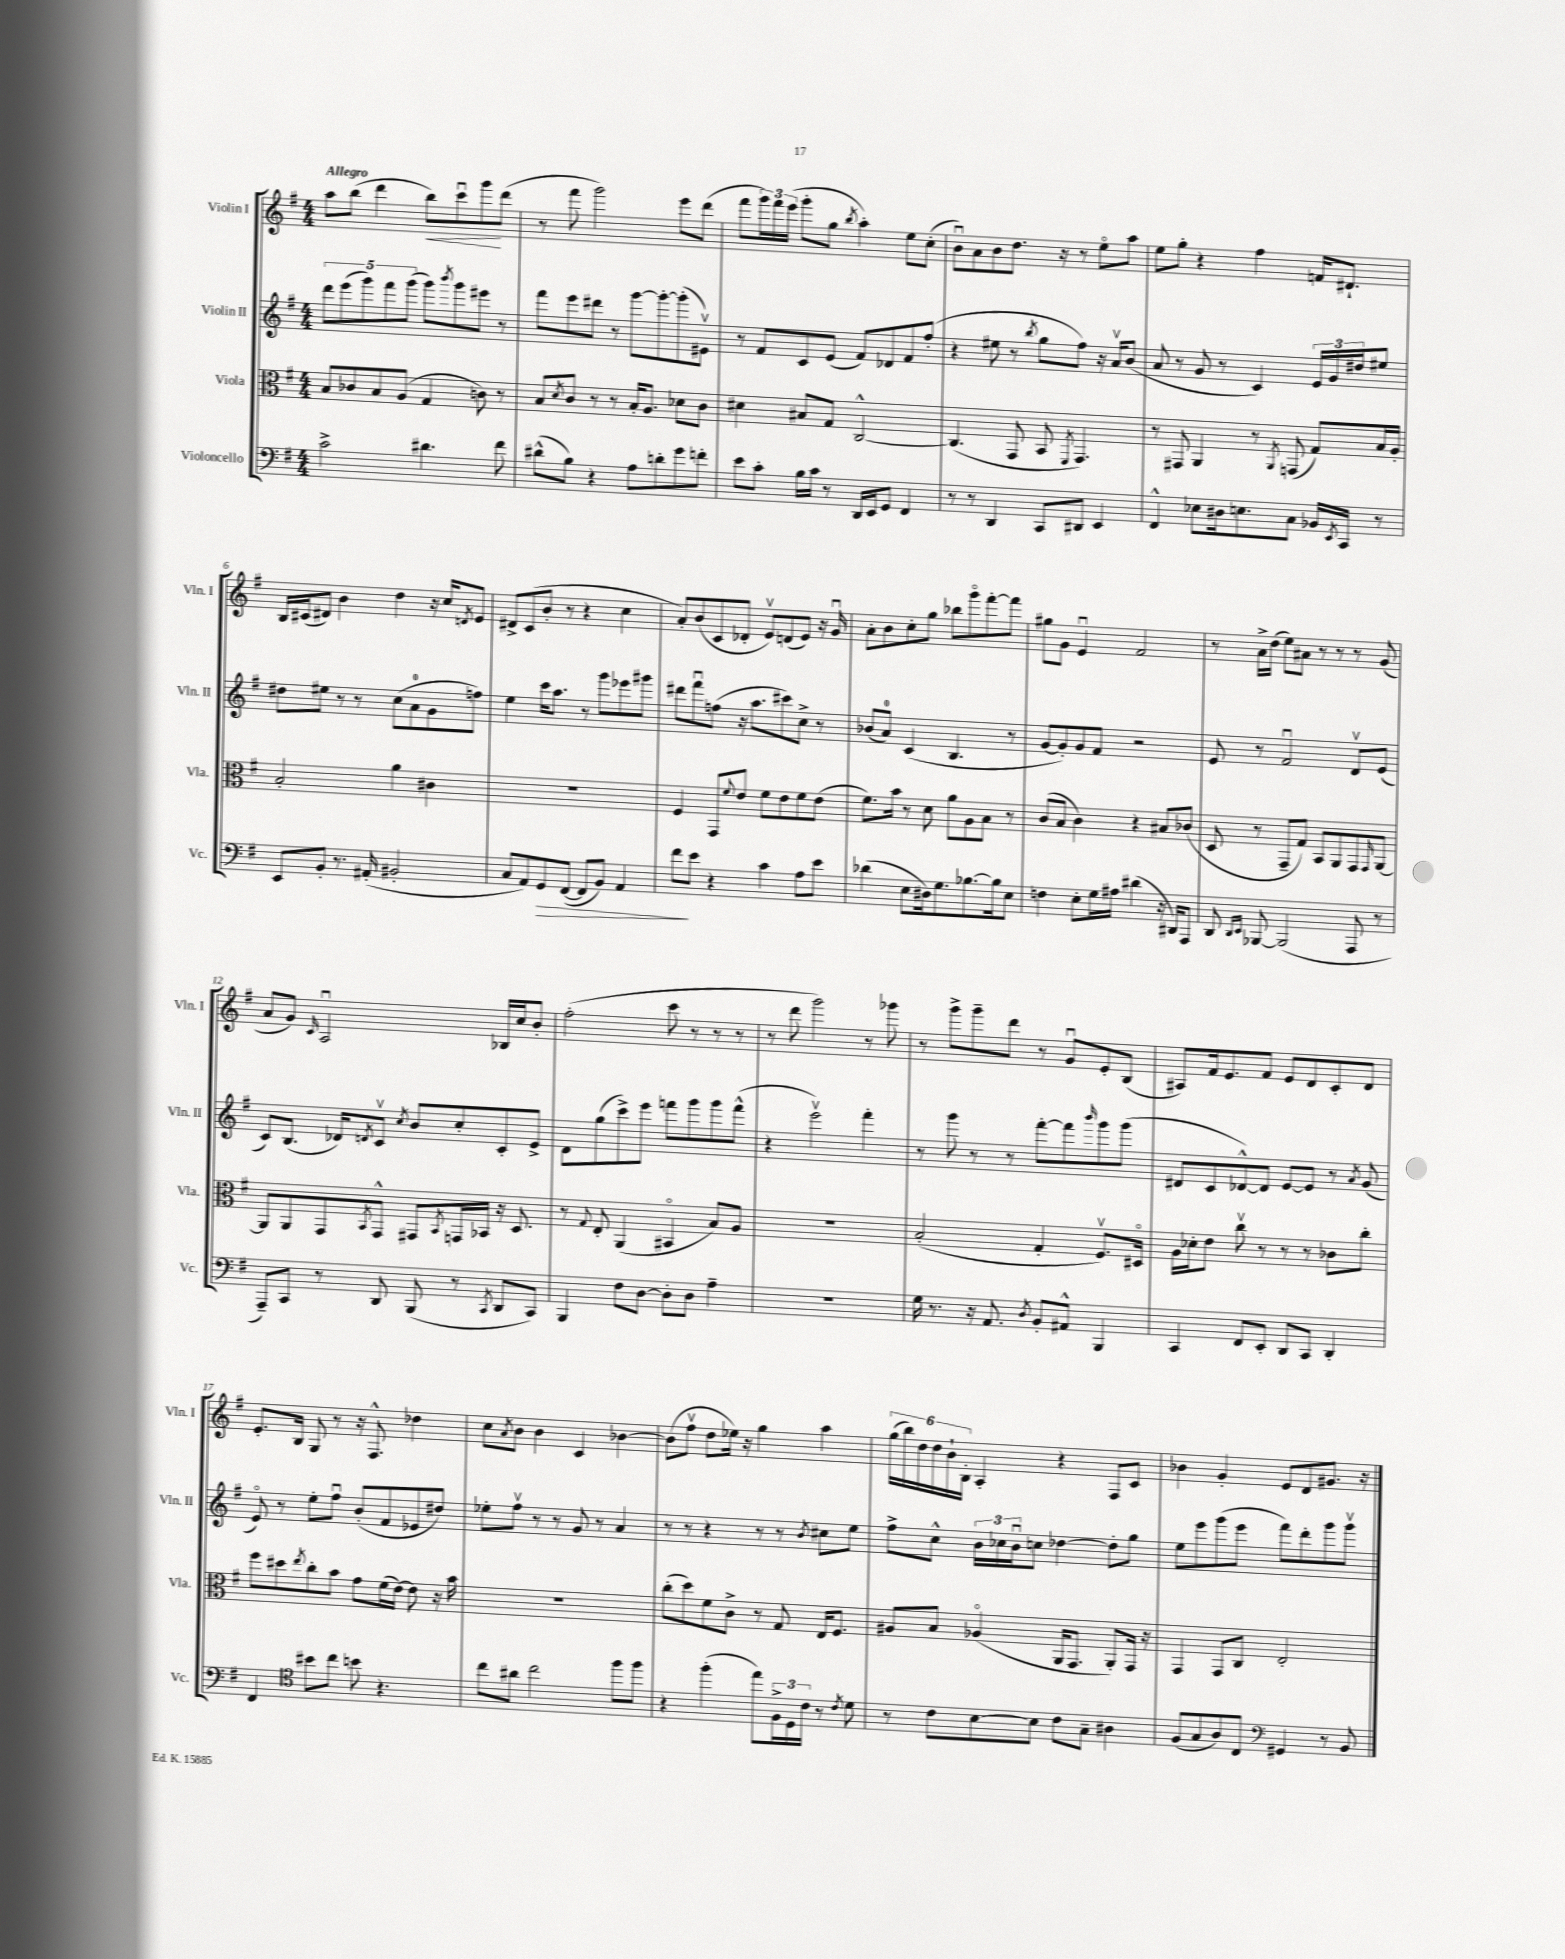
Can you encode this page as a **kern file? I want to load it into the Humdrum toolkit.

**kern	**kern	**kern	**kern
*staff4	*staff3	*staff2	*staff1
*clefF4	*clefC3	*clefG2	*clefG2
*k[f#]	*k[f#]	*k[f#]	*k[f#]
*M4/4	*M4/4	*M4/4	*M4/4
2c^	8B	10ddd	8aa
.	.	(10eee	.
.	8c-	.	(8bb
.	.	10ggg)	.
.	8B	.	4ddd
.	.	10fff#	.
.	(8A	.	.
.	.	(10ggg	.
4.d#	4G	8ggg)	8bb)
.	.	8qbbb	.
.	.	8ggg	8cccu
.	8c)	8eee#	8ggg
8f#	8r	8r	(8ddd
=	=	=	=
(8d#^^	8B	8fff#	8r
.	8qd	.	.
8B)	8c	8eee	8fff#
4r	8r	8ddd#	2ggg)
.	8r	8r	.
8A	16B'	[8ggg	.
.	8.A	.	.
8d'	.	8ggg'_	.
8g	8d-	(8ggg']	8eee
8f'	8c	8e#v)	(8ddd
=	=	=	=
8e	4d#	8r	8fff#
8c'	.	8f#	24ggg)
.	.	.	24fff#
.	.	.	(24eee
16B	8B#	8c	8ggg'
16c	.	.	.
8r	8G	(8e	8gg
.	.	.	8qbb
16DD	[2C^^	8f#)	4aa')
16EE	.	.	.
8GG	.	8d-	.
4FF#	.	8f#	8ee
.	.	(8ff#'	(8cc'
=	=	=	=
8r	(4.C]	4r	8bu)
8r	.	.	8a
4DD	.	8ee#	8b
.	8GG	8r	8.dd
.	.	8qbb	.
8CC	8BB	8gg	.
.	.	.	16r
.	8qFF#	.	.
8DD#	4.GG)	8ff#)	8r
4EE	.	16r	8eeo
.	.	16av	.
.	.	(8b	8aa
=	=	=	=
4FF#^^	8r	8a	8ee
.	8GG#	8r	8gg'
8E-	4AA	8g	4r
16D#	.	8r	.
8.E	.	.	.
.	8r	4c)	4ff#
.	8qAA	.	.
8C	(8GG	.	.
16BB-	8G)	24e	16f
.	.	24g	.
8qEE	.	.	.
16CC	.	.	8.d#`
.	.	24dd#	.
8r	16B	8ee#	.
.	16A'	.	.
=	=	=	=
8EE	2B'	8dd#	16B
.	.	.	(16c#
8BB'	.	8ee#	8d#)
8.r	.	8r	4b
.	.	8r	.
(16AA#'	.	.	.
2BB#'	4a	(8cc	4dd
.	.	8a	.
.	4c#	8g	16r
.	.	.	16cc
.	.	.	8qd
.	.	8ff)	8e
=	=	=	=
8C	1r	4ee	8d#^
8AA)	.	.	(8c
8GG	.	16ccc	8b'
.	.	8.aa	.
([8FF#	.	.	8r
8FF#]	.	8r	4r
8BB)	.	8ggg	.
4AA	.	8eee-	4cc
.	.	8ggg#	.
=	=	=	=
8f#	4F#	8ddd#	8a')
8e	.	8fff#u	(8b
4r	8GG	(8ff	8c
.	8qqf#	.	.
.	8e	16r	8d-'
.	.	8.aa	.
4c	8f#	.	8ev)
.	8e	8ccc#)	(8d
8A	8f#	8cc^	8e)
8e	(8e	8r	16r
.	.	.	16gu
=	=	=	=
(4d-	8.f#)	(8b-	8a'
.	.	8a)	8b
.	16b	.	.
8E	8r	(4c	8cc'
16D#)	8d	.	8gg
8.G	.	.	.
.	8a	4.B	8bb-
[8.B-	8A	.	8gggo
.	8B	.	[8fff#'
16B-]	.	.	.
8E	8r	8r	8fff#]
=	=	=	=
4F	(8c	[8g	8gg#
.	8B	8g'])	8g
8E'	4c)	8g	4eu
16G	.	8f#	.
16A#	.	.	.
(4d#	4r	2r	2f#
16r	8B#	.	.
16DD#)	.	.	.
8AAA	(8c-	.	.
=	=	=	=
8DD	8D	8e	8r
16qqDD	.	.	.
16qqEE	.	.	.
[8BBB-	8r	8r	16a^
.	.	.	(16dd
(2BBB-]	8GG~	2f#u	8ee)
.	8G)	.	8a#
.	8BB	.	8r
.	8AA	.	8r
8AAA	8GG	8dv	8r
.	16qqGG	.	.
8r	[8AA	(8e	(8g
=	=	=	=
8AAA~)	8AA]	8c)	8a
8CC	8AA	(8.B	8g)
.	.	.	16qqc
8r	8GG	.	2Au
.	.	16d-)	.
.	8qBB	8qd	.
8DD	8GG^^	8cv	.
.	.	8qcc	.
(8BBB	8GG#	8b	.
.	8qBB	.	.
8r	16GG	8cc'	.
.	16BB-	.	.
8qCC	.	.	.
8DD	16r	8c'	16B-
.	8.D	.	16cc
8CC)	.	8e^	8b'
=	=	=	=
4BBB	8r	8d	(2ff#'
.	8qqG	.	.
.	8E'	(8gg	.
8F#	(4AA	8ccc^)	.
[8D	.	8eee	.
8D']	4BB#o	8fff	8ccc
8D	.	8ggg	8r
4A~	8B)	8ggg	8r
.	8A	(8fff^^	8r
=	=	=	=
1r	1r	4r	8r
.	.	.	8ddd
.	.	2eeev)	2ggg)
.	.	4fff#'	8r
.	.	.	8ggg-
=	=	=	=
16G	(2B'	8r	8r
8.r	.	.	.
.	.	8ggg	8ggg^
16r	.	8r	8ggg~
8.AA	.	.	.
.	.	8r	8ddd
8qD	.	.	.
8BB'	4G'	[8fff#'	8r
8AA#^^	.	8fff#]	8gu
.	.	16qqbbb	.
4BBB	8.F#v)	8ggg	8e'
.	.	(8ggg	(8B
.	16D#o	.	.
=	=	=	=
4CC	16A	8d#	8A#)
.	16d-'	.	.
.	8e	8c	16f#
.	.	.	8.e
8FF#	8ccv	[8d-^^)	.
8EE'	8r	8d-]	8f#
8DD	8r	[8e	8e
8CC	8r	8e]	8d
4DD'	8c-	8r	8c'
.	.	8qa	.
.	8cc'	(8g	8d
=	=	=	=
4FF#	8ff#	8eo)	8.e'
.	8dd#	8r	.
.	.	.	16B
*clefC4	*	*	*
.	8qee	.	.
8b#	8cc'	8ee'	8G
8cc	8b	8ff#u	8r
8b	8g	(8b'	16r
.	.	.	8.F#^^
4.r	(16f#	8f#	.
.	[16e)	.	.
.	8e]	8e-	4dd-
.	16r	8dd#)	.
.	16b	.	.
=	=	=	=
8cc	1r	8ee-'	8cc
.	.	.	8qa
8a#	.	8ff#v	8b
2cc	.	8r	4b
.	.	8r	.
.	.	8g	4c
.	.	8r	.
8ff#	.	4a	[4b-
8ff#	.	.	.
=	=	=	=
4r	(8cc'	8r	(8b-]
.	8dd)	8r	8ff#v
(4ff#'	8f#	4r	8dd
.	8c^	.	16ee-)
.	.	.	16r
8ee)	8r	8r	4gg
24F#^	8G	8r	.
24D	.	.	.
24c	.	.	.
.	.	8qb	.
8r	16E	8cc#	4aa
.	8.F#	.	.
8qc	.	.	.
8d	.	8ee	.
=	=	=	=
8r	8A#	8ff#^	(24gg
.	.	.	24bb)
.	.	.	24dd
8c	8B	8cc^^	24dd
.	.	.	24b`
.	.	.	24B'
[8B	(4A-o	24b	4A'
.	.	24cc-	.
.	.	24bu	.
8B]	.	8cc	.
8c	16AA	[4dd-	4r
.	8.GG	.	.
8G~	.	.	.
4A#	8AA')	8dd-']	8F#
.	16GG	8gg	8c
.	16r	.	.
=	=	=	=
(8F#	4GG	8ee	4b-
8G	.	8eee	.
8A)	8GG	(8ggg	4g'
8C	8C	8eee	.
*clefF4	*	*	*
4GG#	2E'	8fff#)	8e
.	.	8ddd'	8d
8r	.	8ggg	8.g#
8BB	.	8gggv	.
.	.	.	16r
==	==	==	==
*-	*-	*-	*-
